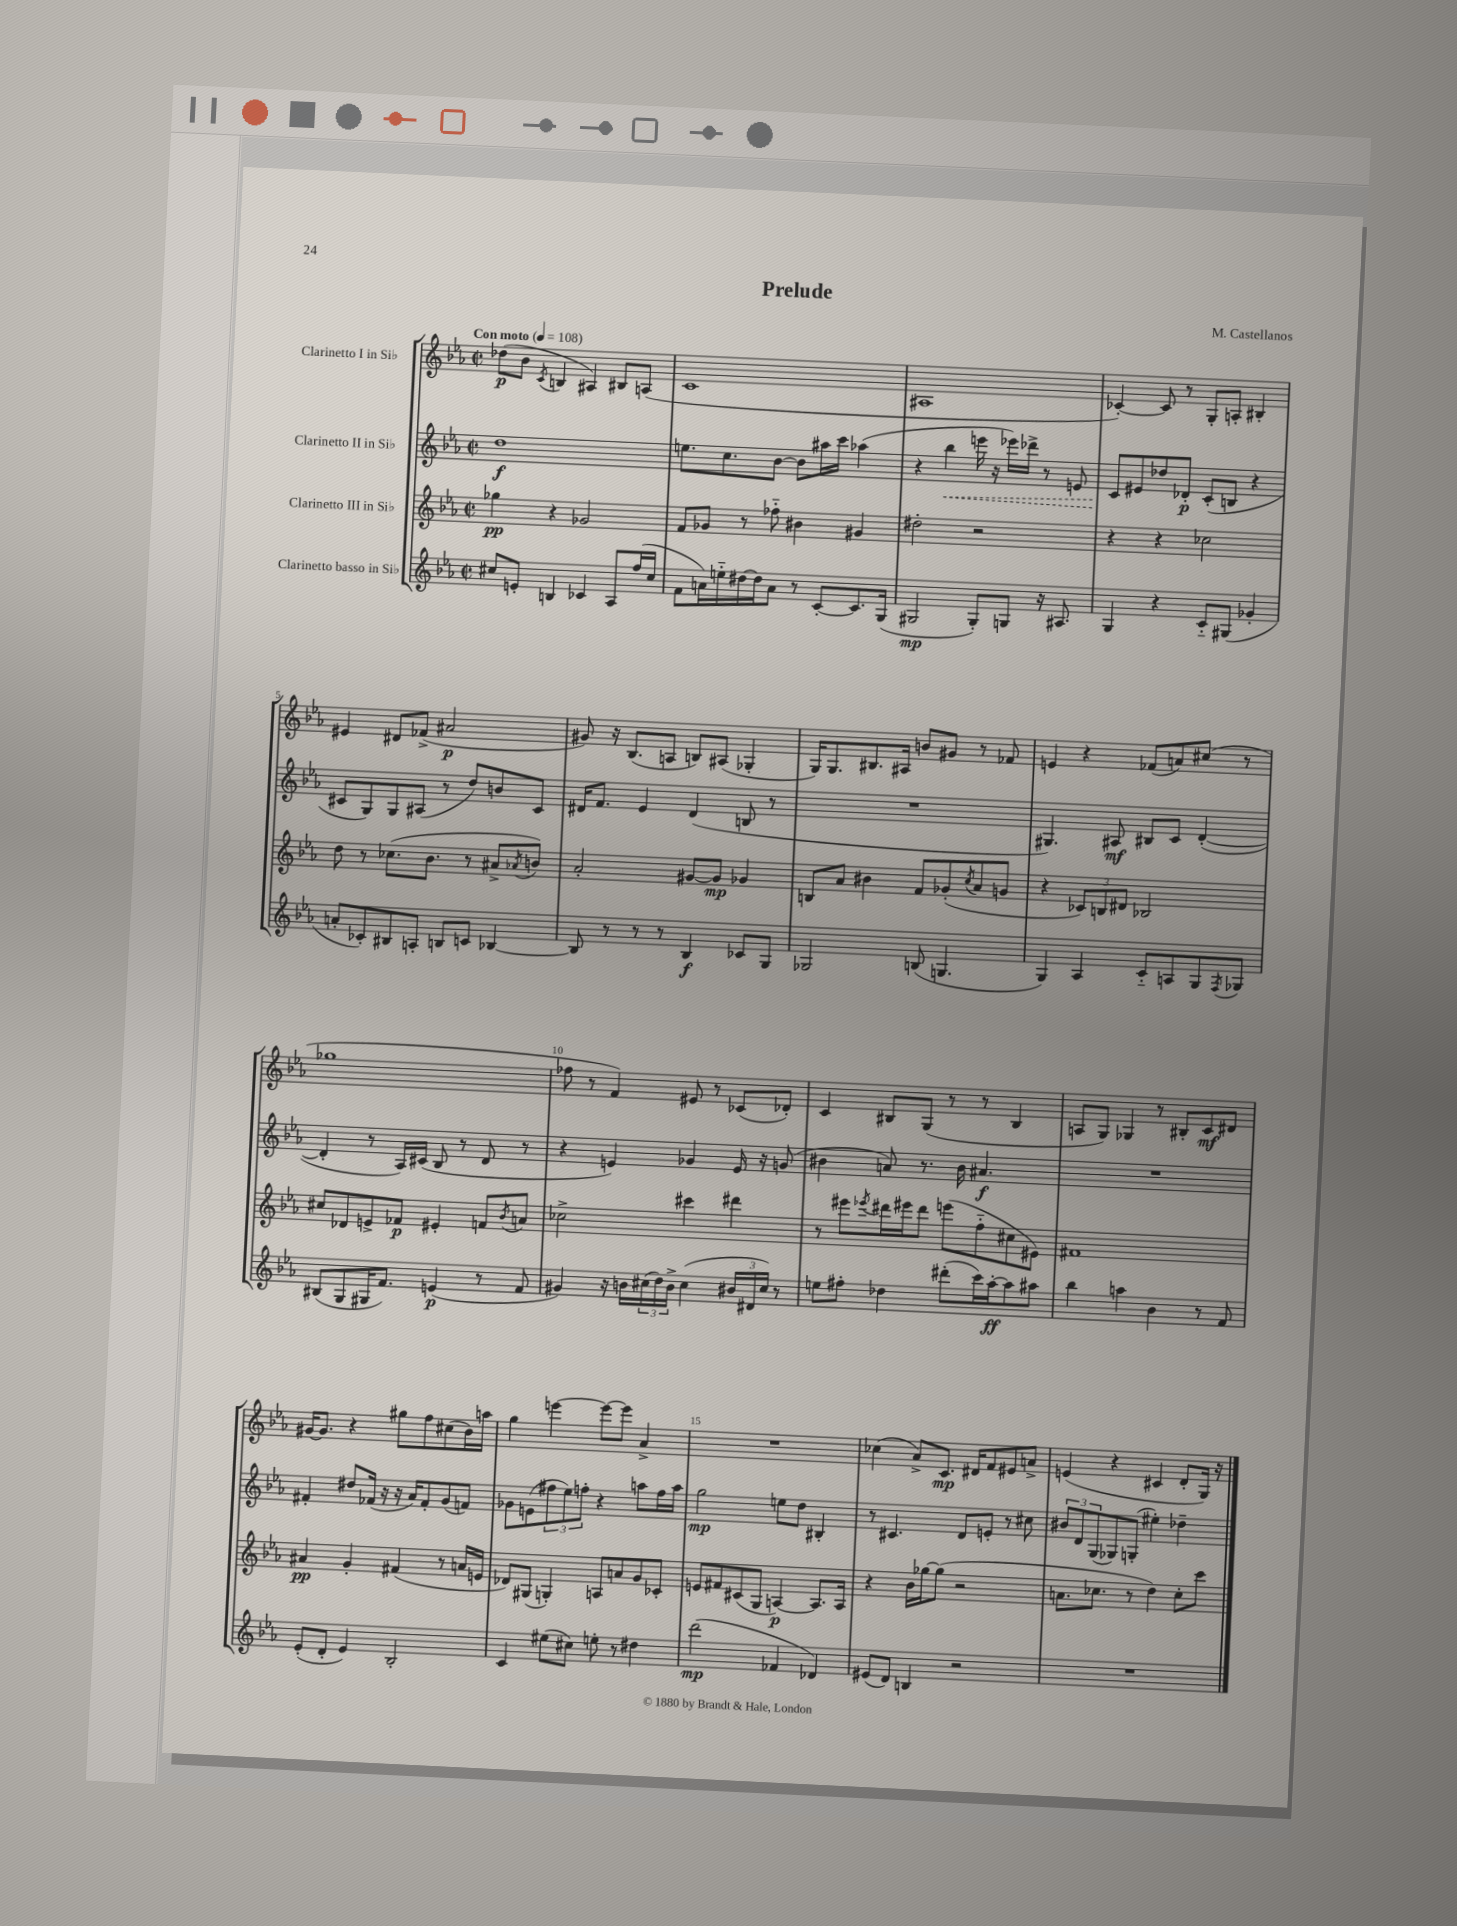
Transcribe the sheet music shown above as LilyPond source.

\header { title = "Prelude" composer = "M. Castellanos" }
<<
\new StaffGroup <<
\new Staff = "s0" \with { instrumentName = "Clarinetto I in Sib" } {
    \clef treble \key ees \major \defaultTimeSignature \time 2/2 \tempo "Con moto" 4 = 108
    des''8\p( bes'8 \acciaccatura { c'8 } b4 ais4) bis8 a8( |
    c'1 |
    ais1 |
    ces'4~-.) ces'8 r8 g8-. a8-. bis4-. |
    eis'4 dis'8 fes'8->( ais'2\p |
    gis'8) r16 bes8.( a8 b8) ais8( ges4-. |
    g16) g8. bis8. ais16 b'8 gis'8 r8 fes'8 |
    e'4 r4 fes'8( a'8) cis''8( r8 |
    ges''1 |
    fes''8 r8 f'4) eis'8 r8 ces'8( des'8-.) |
    c'4 bis8 g8( r8 r8 bis4 |
    a8 g8) ges4 r8 bis8-. c'8\mf dis'8 |
    gis'16~ gis'8. r4 gis''8 f''8 cis''8( bes'16) a''16 |
    g''4 e'''4~ e'''8~ e'''8 aes'4-> |
    R1 |
    ces''4( aes'8->) c'8.\mp dis'16 f'8 eis'8 a'8-> |
    e'4( r4 cis'4 d'8-. g16) r16 \bar "|." |
}
\new Staff = "s1" \with { instrumentName = "Clarinetto II in Sib" } {
    \clef treble \key ees \major \defaultTimeSignature \time 2/2
    d''1\f |
    e''8. c''8. bes'8~ bes'8 ais''16 c'''16 aes''4( |
    r4 \once \override Hairpin.style = #'dashed-line bes''4\< e'''16 r16 ees'''16) des'''16-> r8 e'8 |
    c'8\! eis'8 des''8 des'8-.\p c'8-.( b8 r4 |
    cis'8 g8) g8 ais8( r8 d''8) b'8 cis'8 |
    dis'16 f'8. ees'4 dis'4( b8 r8 |
    R1 |
    gis4.) ais8\mf bis8 c'8 d'4~-.( |
    d'4-. r8 aes16) cis'16( bes8 r8 d'8 r8 |
    r4 e'4) ges'4 e'16 r16 g'8( |
    bis'4 a'8) r8. bis'16 ais'4.\f |
    R1 |
    fis'4-. dis''8 fes'16( r16 r16 aes'16) fes'8-. g'8( f'8) |
    ges'8 e'8( \tuplet 3/2 { fis''8 ees''8) f''8-. } r4 a''8 f''16 a''16 |
    g''2\mp e''8 d''8 bis4-. |
    r8 cis'4. d'8 e'8-. r8 cis''8 |
    \tuplet 3/2 { bis'8 d'8 g8( } ges8) g8-.( eis''4-.) des''4-- \bar "|." |
}
\new Staff = "s2" \with { instrumentName = "Clarinetto III in Sib" } {
    \clef treble \key ees \major \defaultTimeSignature \time 2/2
    ges''4\pp r4 ges'2 |
    f'8 ges'8 r8 fes''8-_ bis'4 gis'4 |
    dis''2-. r2 |
    r4 r4 ces''2 |
    d''8 r8 ces''8.( bes'8. r8 ais'8-> \acciaccatura { aes'8 } b'8) |
    aes'2-. gis'8~ gis'8\mp ges'4 |
    b8 aes'8 bis'4 f'8 ges'8-.( \acciaccatura { c''8 } aes'8 g'8 |
    r4 \tuplet 3/2 { ces'8) b8 dis'8 } bes2 |
    cis''8 des'8 e'8-> fes'8\p eis'4-. f'8 \acciaccatura { bes'8 } a'8 |
    ces''2-> cis'''4 dis'''4 |
    r8 eis'''8 \acciaccatura { ees'''8 } dis'''16 eis'''16 dis'''8 e'''8( f''8-_ cis''8 eis'8) |
    fis'1 |
    ais'4\pp g'4-. fis'4( r8 a'16 e'16 |
    des'8) gis8( g4-.) a8 a'8 g'8 ces'8-. |
    e'8 fis'8 cis'8( g8 a4~\p) a8. a16 |
    r4 bes'16 ges''16~ ges''8( r2 |
    a'8. ces''8. r8 d''4) ces''8-. c'''8 \bar "|." |
}
\new Staff = "s3" \with { instrumentName = "Clarinetto basso in Sib" } {
    \clef treble \key ees \major \defaultTimeSignature \time 2/2
    cis''8 e'8-. b4 ces'4 aes8 f''16( cis''16 |
    f'8 a'16) e''16-_ dis''16~ dis''16 a'8 r8 c'8~-. c'8. g16( |
    gis2\mp gis8-.) g8 r16 ais8. |
    g4 r4 c'8-_ gis8( ges'4-. |
    a'8-. ces'8-.) bis8 a8-. b8 c'8 bes4~ |
    bes8 r8 r8 r8 bes4\f ces'8 g8 |
    ges2 b8( g4. |
    g4) aes4 c'8-_ a8 g8 \acciaccatura { f8 } ges8 |
    bis8( g8 gis16 f'8.) e'4\p( r8 f'8 |
    gis'4) r16 b'16 \tuplet 3/2 { cis''16( d''16) b'16-> } cis''4( \tuplet 3/2 { bis'16 dis'16 cis''16) } r8 |
    e''8 fis''8-. des''4 dis'''8-.( c'''16) aes''16~-.\ff aes''8 ais''8 |
    bes''4 a''4 bes'4 r8 f'8 |
    ees'8-.( d'8-. ees'4) bes2-. |
    c'4 eis''8( cis''8) e''8-. r8 dis''4 |
    d'''2\mp( fes'4 des'4) |
    eis'8( d'8) b4 r2 |
    R1 \bar "|." |
}
>>
>>
\layout { \context { \Score \override BarNumber.break-visibility = ##(#f #t #t) barNumberVisibility = #(every-nth-bar-number-visible 5) } }
